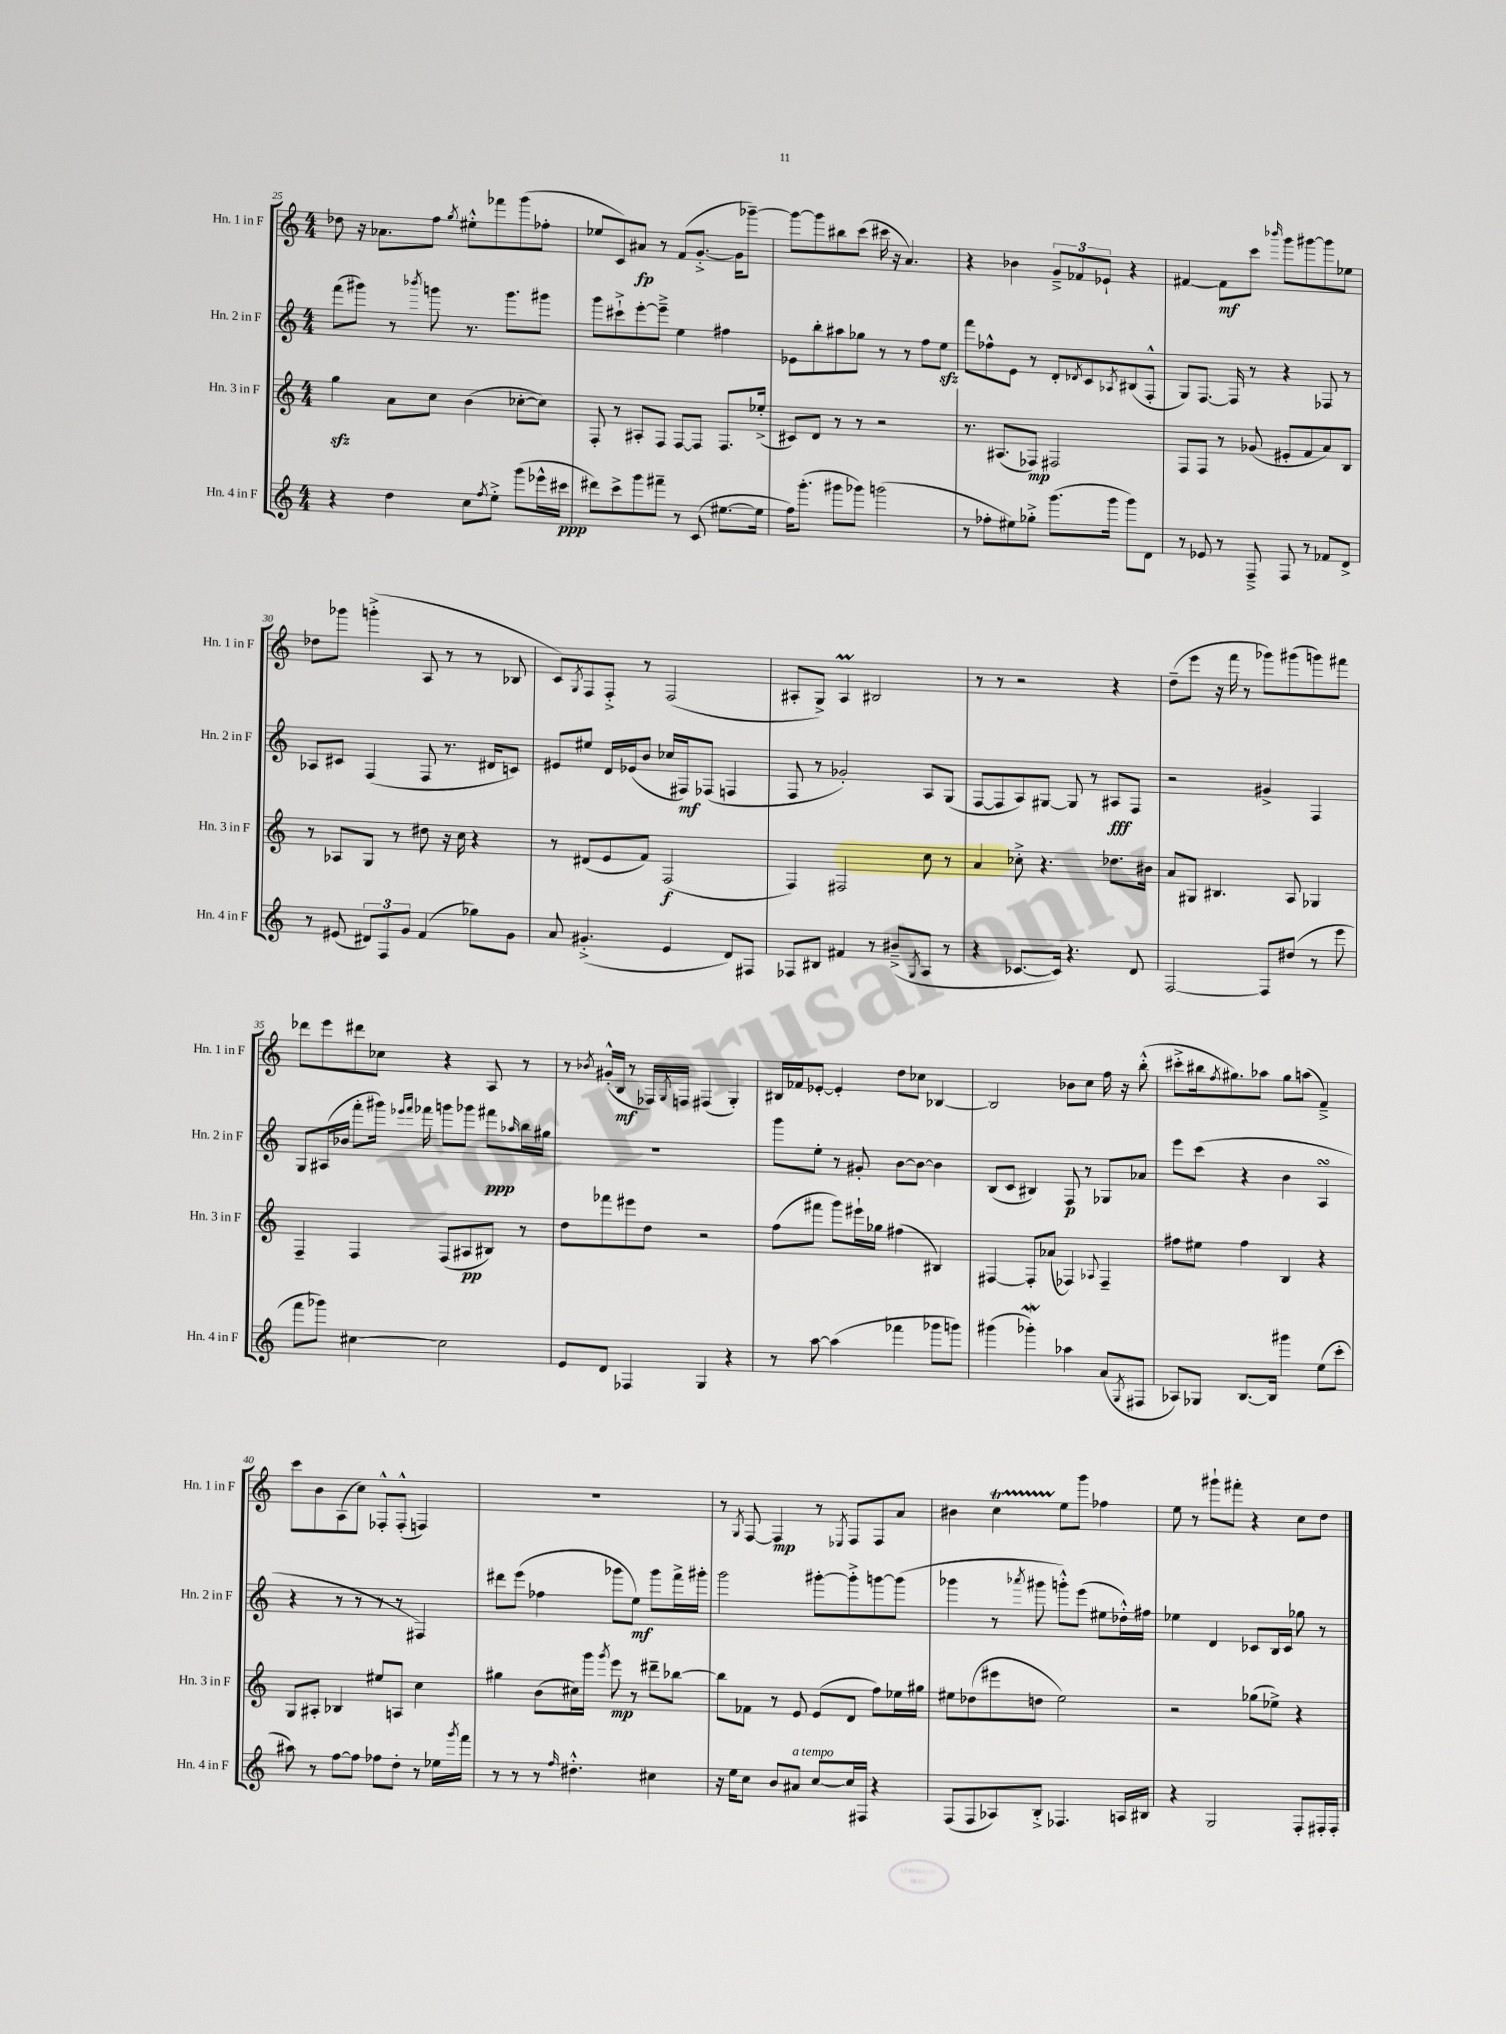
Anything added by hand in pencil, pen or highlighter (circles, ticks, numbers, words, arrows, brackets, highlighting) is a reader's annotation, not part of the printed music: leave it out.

**kern	**dynam	**kern	**dynam	**kern	**dynam	**kern	**dynam
*part4	*part4	*part3	*part3	*part2	*part2	*part1	*part1
*staff4	*staff4	*staff3	*staff3	*staff2	*staff2	*staff1	*staff1
*I"Hn. 4 in F	*	*I"Hn. 3 in F	*	*I"Hn. 2 in F	*	*I"Hn. 1 in F	*
*I'Hn. 4 in F	*	*I'Hn. 3 in F	*	*I'Hn. 2 in F	*	*I'Hn. 1 in F	*
*clefG2	*	*clefG2	*	*clefG2	*	*clefG2	*
*k[]	*	*k[]	*	*k[]	*	*k[]	*
*M4/4	*	*M4/4	*	*M4/4	*	*M4/4	*
=25	=25	=25	=25	=25	=25	=25	=25
4r	.	4ggzz\	.	(8fff\L	.	8dd-X\	.
.	.	.	.	8ggg#X\J)	.	16r	.
.	.	.	.	.	.	8.a-X\L	.
4dd\	.	8a\L	.	8r	.	.	.
.	.	.	.	8qbbb-X/	.	.	.
.	.	8cc\J	.	8gggn\	.	8ff\J	.
.	.	.	.	.	.	8qgg/	.
8cc\L	.	(4b\	.	8.r	.	8ee#X'^^\L	.
8qff/	.	.	.	.	.	.	.
8ee'^\J	.	.	.	.	.	8fff-X\	.
.	.	.	.	8.ggg\L	.	.	.
(8ggg\L	.	[8cc-X'\L	.	.	.	(8ggg\	.
16eee-X^^\L	.	8cc-\J])	.	8ggg#X\J	.	8ff-X'\J	.
16ccc#X\JJ	ppp	.	.	.	.	.	.
=26	=26	=26	=26	=26	=26	=26	=26
8ddd#X\L)	.	8F'/	.	8ggg\L	.	8ee-X/L	.
8ccc^\	.	8r	.	8ccc#X`^\	.	8c/)	.
8ggg\	.	8A#X'/L	.	[8eee'\	.	8a#X/J	fp
8fff#X~\J	.	8F/J	.	8eee~^\J]	.	8r	.
8r	.	[8F/L	.	4ee\	.	(8f/L	.
(8c/	.	8F/J]	.	.	.	[8.g'^/J	.
[8.ee#X\L	.	8.F/L	.	4ff#X\	.	.	.
.	.	.	.	.	.	16g\KL]	.
.	.	.	.	.	.	[8ggg-X~\J)	.
16ee#\Jk]	.	(16ee-X'^/Jk	.	.	.	.	.
=27	=27	=27	=27	=27	=27	=27	=27
16ff\KL)	.	8c#X/L)	.	8e-X\L	.	8ggg-\L_	.
(8.ggg'\J	.	.	.	.	.	.	.
.	.	8d/J	.	8bb'\	.	8ggg-\]	.
8ggg#X\L	.	8r	.	8aa#X\	.	8bb#X\	.
8ggg-X\J)	.	8r	.	8gg-X\J	.	(8ccc\J	.
(2gggn\	.	2r	.	8r	.	16ccc#X\	.
.	.	.	.	.	.	16r	.
.	.	.	.	8r	.	4.a/)	.
.	.	.	.	8ff\L	.	.	.
.	.	.	.	8eezz\J	.	.	.
=28	=28	=28	=28	=28	=28	=28	=28
8r	.	8.r	.	8fff\L	.	4r	.
8ff-X'\L	.	.	.	8ff-X^^\	.	.	.
.	.	(8.A#X/L	.	.	.	.	.
8ee#X\)	.	.	.	8e\J	.	4b-X\	.
8gg-X'^\J	.	8F-X/J)	mp	8r	.	.	.
(8.ggg\L	.	2F#X/	.	8d'/L	.	12g~^/L	.
.	.	.	.	.	.	12f-X/	.
.	.	.	.	8qd-X/	.	.	.
.	.	.	.	8c/	.	.	.
.	.	.	.	.	.	12e-X`/J	.
16ggg\Jk	.	.	.	.	.	.	.
.	.	.	.	8qA-X/	.	.	.
8ggg\L)	.	.	.	(8B#X/	.	4r	.
8d\J	.	.	.	8F'^^/J	.	.	.
=29	=29	=29	=29	=29	=29	=29	=29
8r	.	8F/L	.	8G/L)	.	[4f#X/	.
8e-X/	.	8F/J	.	[8.F/J	.	.	.
8r	.	8r	.	.	.	8f#\L]	mf
.	.	.	.	16F/]	.	.	.
8F~^/	.	(8g-X/	.	8r	.	8ccc\J	.
.	.	.	.	.	.	16qqbbb-X/	.
8F/	.	8e#X'/L	.	4r	.	8ggg\L	.
8r	.	8f/	.	.	.	[8ggg#X\	.
8f-X/L	.	8a/)	.	8F-X/	.	8ggg#\]	.
8d^/J	.	8B/J	.	8r	.	8ee-X\J	.
!!LO:LB:g=z
=30	=30	=30	=30	=30	=30	=30	=30
8r	.	8r	.	8A-X/L	.	8dd-X\L	.
(8e#X/	.	8A-X/L	.	8c#X/J	.	8ggg-X\J	.
12d#X/L)	.	8G/J	.	(4F/	.	(4gggn'^\	.
12F/	.	.	.	.	.	.	.
.	.	8r	.	.	.	.	.
12g/J	.	.	.	.	.	.	.
(4f/	.	8dd#X\	.	8F/	.	8A/	.
.	.	16r	.	8.r	.	8r	.
.	.	16cc\	.	.	.	.	.
8gg-X\L)	.	4r	.	.	.	8r	.
.	.	.	.	16d#X/KL	.	.	.
8g\J	.	.	.	8cn/J)	.	8B-X/	.
=31	=31	=31	=31	=31	=31	=31	=31
8a/	.	8r	.	8e#X/L	.	8c/L)	.
.	.	.	.	.	.	8qG/	.
(4.g#X'^/	.	(8d#X/L	.	8ee#X/J	.	8F/	.
.	.	8e/	.	16d/LL	.	8F'^/J	.
.	.	.	.	(16e-X/J	.	.	.
.	.	8f/J)	.	8b/J	.	8r	.
4e/	.	(2F/	f	16cc-X/LL	.	(2F/	.
.	.	.	.	16F#X/J)	mf	.	.
.	.	.	.	(8F-X/J	.	.	.
8d/L)	.	.	.	4Fn/	.	.	.
8F#X/J	.	.	.	.	.	.	.
=32	=32	=32	=32	=32	=32	=32	=32
8F-X/L	.	4F/)	.	8F/	.	8A#X'/L	.
8B#X/J	.	.	.	8r	.	8G^/J)	.
4f#X/	.	2F#X/	.	2g-X'/)	.	4A#m/	.
8r	.	.	.	.	.	2B#X/	.
(8b#X~^/L	.	.	.	.	.	.	.
8qG/	.	.	.	.	.	.	.
8A/J	.	8cc\	.	8A/L	.	.	.
8r	.	8r	.	(8G/J	.	.	.
=33	=33	=33	=33	=33	=33	=33	=33
4r	.	4a/	.	[8F/L	.	8r	.
.	.	.	.	8F/]	.	8r	.
[8.c-X/L	.	8cc-X'^\	.	8A/)	.	2r	.
.	.	4.r	.	[8G#X/J	.	.	.
16c-/Jk])	.	.	.	.	.	.	.
4.r	.	.	.	8G#/]	.	.	.
.	.	.	.	8r	.	.	.
.	.	8.dd-X\L	.	8A#X/L	fff	4r	.
8d/	.	.	.	8F/J	.	.	.
.	.	16b#X\Jk	.	.	.	.	.
=34	=34	=34	=34	=34	=34	=34	=34
[2F/	.	8a/L	.	2r	.	(8dd~\L	.
.	.	8G#X/J	.	.	.	8eee\J	.
.	.	4.B#X/	.	.	.	16r	.
.	.	.	.	.	.	16fff\	.
.	.	.	.	.	.	8r	.
8F/L]	.	.	.	4g#X^/	.	8ggg-X\L)	.
(8dd#X/J	.	8A/	.	.	.	(8ggg#X\	.
8r	.	4G-X/	.	4F/	.	8gggn\)	.
8eee\	.	.	.	.	.	8fff#X\J	.
!!LO:LB:g=z
=35	=35	=35	=35	=35	=35	=35	=35
8fff\L	.	4F~/	.	8G/L	.	8ddd-X\L	.
8ggg-X\J)	.	.	.	(16A#X/L	.	8eee\	.
.	.	.	.	16b-X/JJ	.	.	.
[4cc#X\	.	4F/	.	8fff'\L	.	8ddd#X\	.
.	.	.	.	16ggg#X\Jk)	.	8cc-X\J	.
.	.	.	.	16qqeee-X/LL	.	.	.
.	.	.	.	16qqfff/JJ	.	.	.
.	.	.	.	16fff-X\	.	.	.
2cc#\]	.	(8F/L	.	8gggn\L	.	4r	.
.	.	8A#X/	pp	8ggg-X\J	.	.	.
.	.	8B#X/J)	.	8fff#X\L	ppp	8A/	.
.	.	.	.	16qqaa-X/	.	.	.
.	.	8r	.	16bb\L	.	8r	.
.	.	.	.	16gg#X\JJ	.	.	.
=36	=36	=36	=36	=36	=36	=36	=36
8e/L	.	8dd\L	.	1r	.	8r	.
.	.	.	.	.	.	8qb-X/	.
8d/J	.	8fff-X\	.	.	.	(16g#X'^^/LL	.
.	.	.	.	.	.	16B/JJ	mf
4F-X/	.	8eee#X\	.	.	.	8r	.
.	.	8dd\J	.	.	.	16F-X/LL)	.
.	.	.	.	.	.	8qG/	.
.	.	.	.	.	.	16Fn/JJ	.
4G/	.	2r	.	.	.	(4F#X/	.
4r	.	.	.	.	.	4G'/)	.
=37	=37	=37	=37	=37	=37	=37	=37
8r	.	(8ff\L	.	8ggg\L	.	16B#X/LL	.
.	.	.	.	.	.	16f-X/J	.
[8aa\	.	8fff#X\J	.	8ee'\J	.	[8e-X'/J	.
(4aa\]	.	8ggg\L)	.	8r	.	4e-'/]	.
.	.	16eee#X`\L	.	8g#X'/	.	.	.
.	.	16gg-X\JJ	.	.	.	.	.
4fff-X\	.	(4ff#X\	.	[8b\L	.	8dd\L	.
.	.	.	.	8b\J_	.	8cc-X\J	.
8ggg-X\L	.	4B#X/)	.	4b\]	.	[4B-X/	.
8gggn\J)	.	.	.	.	.	.	.
=38	=38	=38	=38	=38	=38	=38	=38
(4ggg#X\	.	[4F#X/	.	(8B/L	.	2B-/]	.
.	.	.	.	8c/J	.	.	.
4ggg-Xw'\)	.	8F#'/L]	.	4B#X/)	.	.	.
.	.	(8a-X/J	.	.	.	.	.
4aa-X\	.	4F-X/)	.	8F/	p	8b-X\L	.
.	.	.	.	8r	.	8cc\J	.
.	.	8qqA-X/	.	.	.	.	.
(8a/L	.	4F-~/	.	8G-X/L	.	16ff\	.
.	.	.	.	.	.	16r	.
8qG/	.	.	.	.	.	.	.
8F#X/J	.	.	.	8a-X/J	.	(8bb'^^\	.
=39	=39	=39	=39	=39	=39	=39	=39
8A-X/L)	.	8ff#X\L	.	8eee\L	.	8ccc#X'^\L	.
8G-X/J	.	8ee#X\J	.	(8ccc\J	.	16bb#X\k	.
.	.	.	.	.	.	8qff/	.
.	.	.	.	.	.	8.gg#X\)	.
[8.B/L	.	4ff#\	.	4r	.	.	.
.	.	.	.	.	.	8aa-X\J	.
16B/Jk]	.	.	.	.	.	.	.
4ggg#X\	.	4B/	.	4b\	.	8gg#\L	.
.	.	.	.	.	.	(8aan\J	.
(8ee\L	.	4r	.	4AsSSS/	.	4f~^/)	.
8ccc'\J	.	.	.	.	.	.	.
!!LO:LB:g=z
=40	=40	=40	=40	=40	=40	=40	=40
8aa#X\)	.	8G/L	.	4r	.	8ccc\L	.
8r	.	8A#X'/J	.	.	.	8b\	.
[8ff\L	.	4B-X/	.	8r	.	(8A\	.
8ff\J]	.	.	.	8r	.	8cc\J)	.
8ff-X\L	.	8ee#X/L	.	8r	.	8F-X'^^/L	.
8dd'\J	.	8An/J	.	8r	.	(8F-'^^/J	.
8r	.	4cc\	.	4F#X/)	.	4Fn/)	.
16ee-X\LL	.	.	.	.	.	.	.
8qggg/	.	.	.	.	.	.	.
16fff\JJ	.	.	.	.	.	.	.
=41	=41	=41	=41	=41	=41	=41	=41
8r	.	4gg#X\	.	8ddd#X\L	.	1r	.
8r	.	.	.	(8eee\J	.	.	.
8r	.	(8b\L	.	4ff-X\	.	.	.
16qqff/	.	.	.	.	.	.	.
4.dd#X'^^\	.	16cc#X\L)	.	.	.	.	.
.	.	16ggg\JJ	.	.	.	.	.
.	.	8qggg/	.	.	.	.	.
.	.	8eee\	mp	8ggg-X\L	.	.	.
.	.	8r	.	8ee\J)	mf	.	.
4cc#X\	.	8ddd#X~\L	.	8ggg-\L	.	.	.
.	.	[8bb-X\J	.	16fff^\L	.	.	.
.	.	.	.	16ggg#X'\JJ	.	.	.
=42	=42	=42	=42	=42	=42	=42	=42
16r	.	8bb-\L]	.	2ggg\	.	8r	.
16ee\KL	.	.	.	.	.	.	.
.	.	.	.	.	.	8qG/	.
8cc\J	.	8f-X\J	.	.	.	[8F/	.
8b/L	.	8r	.	.	.	4F/]	mp
!LO:TX:a:i:t=a tempo	!	!	!	!	!	!	!
8a#X/J	.	8e/	.	.	.	.	.
[8cc/L	.	(8e/L	.	[8ggg#X'\L	.	8r	.
.	.	.	.	.	.	8qE-X/	.
16cc/L]	.	8d/J	.	8ggg#'^\]	.	8F/L	.
16F#X/JJ	.	.	.	.	.	.	.
4r	.	8ff\L)	.	[8gggn\	.	8F/	.
.	.	16ee-X\L	.	(8ggg\J]	.	8a/J	.
.	.	16gg#X\JJ	.	.	.	.	.
=43	=43	=43	=43	=43	=43	=43	=43
(8F/L	.	8ee#X\L	.	4ggg-X\	.	4b#X\	.
8F/	.	(8dd-X\	.	.	.	.	.
8A-X/)	.	8eee#X\	.	8r	.	4ccT\	.
.	.	.	.	8qaaa-X/	.	.	.
8B'^/J	.	8ddn\J	.	8ggg#X\	.	.	.
4.F-X/	.	2ee#\)	.	8gggn'^^\L)	.	8ee\L	.
.	.	.	.	(8eee\J	.	8ggg\J	.
.	.	.	.	8ee#X\L	.	4ff-X\	.
16An/LL	.	.	.	16dd-X'^^\L)	.	.	.
16B#X/JJ	.	.	.	16ff#X\JJ	.	.	.
=44	=44	=44	=44	=44	=44	=44	=44
4r	.	2r	.	4ee-X\	.	8ee\	.
.	.	.	.	.	.	8r	.
2G/	.	.	.	4d/	.	8ggg#X`\L	.
.	.	.	.	.	.	8fff#X'\J	.
.	.	(8gg-X\L	.	8c-X/L	.	4r	.
.	.	8ee-X^\J)	.	16B/L	.	.	.
.	.	.	.	16c-/JJ	.	.	.
8F'/L	.	4r	.	8gg-X\	.	8cc\L	.
16F#X'/L	.	.	.	8r	.	8dd\J	.
16F#'/JJ	.	.	.	.	.	.	.
==	==	==	==	==	==	==	==
*-	*-	*-	*-	*-	*-	*-	*-
